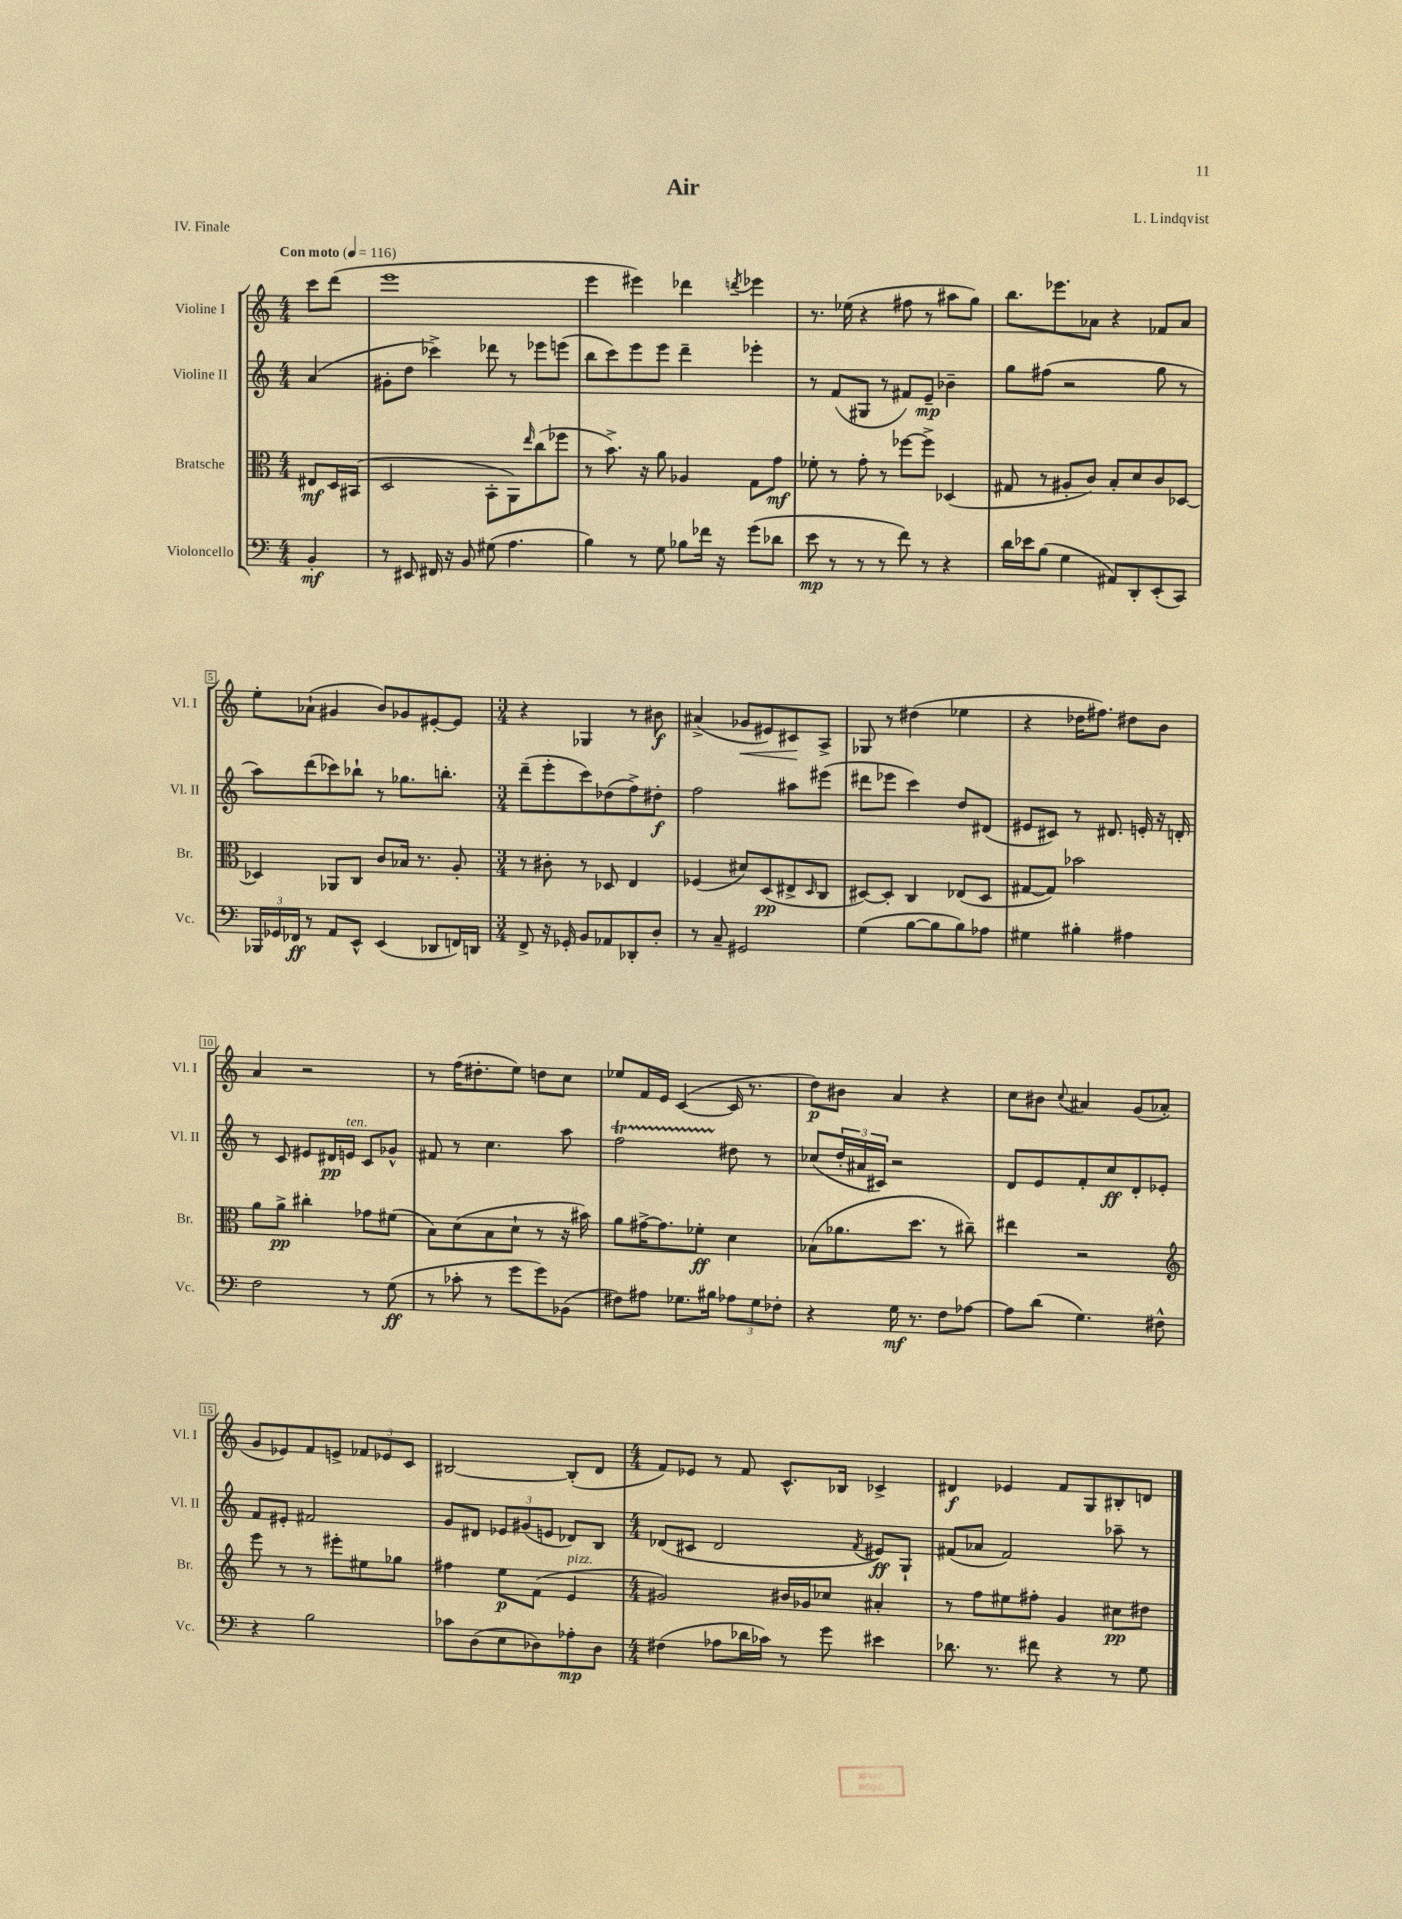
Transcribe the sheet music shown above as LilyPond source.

\header { title = "Air" composer = "L. Lindqvist" piece = "IV. Finale" }
<<
\new StaffGroup <<
\new Staff = "s0" \with { instrumentName = "Violine I" shortInstrumentName = "Vl. I" } {
    \clef treble \key c \major \numericTimeSignature \time 4/4 \partial 4 \tempo "Con moto" 4 = 116
    c'''8 d'''8( |
    e'''1 |
    e'''4 eis'''4) des'''4 \acciaccatura { d'''8 } ees'''4 |
    r8. ees''16( r4 fis''8 r8 ais''8 g''8) |
    b''8. ees'''8. aes'8 r4 fes'8 aes'8 |
    e''8-. aes'8-!( gis'4 b'8) ges'8 eis'8~-. eis'8 |
    \numericTimeSignature \time 3/4 r4 ges4 r8 bis'8\f |
    ais'4->( ges'8\< eis'8) cis'8\! a8-> |
    ges8 r8 dis''4( ees''4 |
    r4 des''16 fis''8.) dis''8 b'8 |
    a'4 r2 |
    r8 f''16( dis''8.-. e''8) d''8 c''8 |
    ees''8 f'16 e'16 c'4~( c'16 r8. |
    d''8\p) bis'8 a'4 r4 |
    c''8 bis'8 \appoggiatura { c''8 } ais'4 g'8( aes'8-. |
    g'8 ees'8) f'8 e'8-> \tuplet 3/2 { fes'8 ees'8 c'8 } |
    bis2~ bis8-.( d'8 |
    \numericTimeSignature \time 4/4 f'8) ees'8 r8 f'8 c'8.-^ bes16 ces'4-> |
    dis'4\f ees'4 f'8 g8 bis8-. d'8 \bar "|." |
}
\new Staff = "s1" \with { instrumentName = "Violine II" shortInstrumentName = "Vl. II" } {
    \clef treble \key c \major \numericTimeSignature \time 4/4 \partial 4
    a'4( |
    gis'8-. d''8 ces'''4->) des'''8 r8 ees'''8 e'''8( |
    b''8 c'''8) e'''8 e'''8 d'''4-- ees'''4-. |
    r8 f'8( gis8 r8 fis'8) e'8--\mp bes'4-- |
    g''8 fis''8( r2 g''8 r8 |
    a''8) d'''8( ces'''8) bes''8-! r8 ges''8. b''8.-. |
    \numericTimeSignature \time 3/4 d'''8--( e'''8-. c'''8) des''8( f''8->) dis''8-.\f |
    f''2 ais''8 eis'''8( |
    dis'''8 ees'''8 c'''4) d''8 dis'8( |
    eis'8 cis'8) r8 dis'8. e'16-. r16 d'16-. |
    r8 c'8 eis'8 dis'16\pp e'16^\markup { \italic "ten." } c'8 ges'8-^ |
    fis'8 r8 c''4. a''8 |
    f''2\startTrillSpan dis''8\stopTrillSpan r8 |
    ces''8( \tuplet 3/2 { d''16-. ais'16 cis'16) } r2 |
    d'8 e'8 f'8-. c''8\ff d'8-. ees'8-. |
    f'8 eis'8-. fis'2 |
    g'8 dis'8 \tuplet 3/2 { ees'8 gis'8( e'8 } des'8) b8 |
    \numericTimeSignature \time 4/4 des'8( cis'8 des'2 \acciaccatura { f'8 } eis'8\ff) g8-! |
    fis'8( aes'8 fis'2) aes''8-- r8 \bar "|." |
}
\new Staff = "s2" \with { instrumentName = "Bratsche" shortInstrumentName = "Br." } {
    \clef alto \key c \major \numericTimeSignature \time 4/4 \partial 4
    eis8\mf d16 bis,16( |
    d2 b,8-. a,8) \grace { e''16 } c''8( fes''8 |
    r8 b'8.->) r16 a'8 aes4 g8 g'8\mf |
    fes'8-. r8 g'8-. r8 fes''8~ fes''8-> des4( |
    gis8 r8 ais8-. c'8) b8-. d'8 c'8 des8~ |
    des4 aes,8 c8 c'8 bes16 r8. a8-. |
    \numericTimeSignature \time 3/4 r8 cis'8-. r8 des8 e4 |
    fes4( dis'8) d8\pp( eis8-> \grace { d16 } c8 |
    dis8~) dis8-. c4 ees8( dis8 |
    gis8~ gis8) bes'2 |
    a'8 a'8->\pp cis''4-. ges'8 fis'8( |
    b8) d'8( b8 d'8-! r8 r16 bis'16) |
    a'8 gis'16~-> gis'8. fes'8-.\ff d'4 |
    bes8( aes'8. d''8. r8 cis''8--) |
    eis''4 r2 |
    \clef treble e'''8 r8 r8 eis'''8-. eis''8 ges''8 |
    fis''4 e''8\p f'8( e'4^\markup { \italic "pizz." } |
    \numericTimeSignature \time 4/4 gis'2) bis'16 ges'16 ces''8 ais'4-. |
    r8 f''8 eis''8 fis''8-. g'4 cis''8\pp dis''8 \bar "|." |
}
\new Staff = "s3" \with { instrumentName = "Violoncello" shortInstrumentName = "Vc." } {
    \clef bass \key c \major \numericTimeSignature \time 4/4 \partial 4
    b,4-.\mf |
    r8 eis,8 fis,16 r16 b,8 gis8( a4. |
    b4) r8 g8 bes8 fes'16 r16 g'8( des'8 |
    e'8\mp r8 r8 r8 f'8) r8 r4 |
    d'16 ees'16 b8( g4 ais,8) d,8-. e,8-.( c,8) |
    \tuplet 3/2 { bes,,16 ges,16 fes,16\ff } r8 a,8 e,8-^ e,4( des,8 f,16) d,16 |
    \numericTimeSignature \time 3/4 f,8-> r16 ges,16-. b,8 aes,8 des,8-. d8-. |
    r8 c8-- gis,2 |
    g4( b8~ b8 b8) aes8 |
    gis4 bis4-. ais4 |
    f2 r8 g8\ff( |
    r8 ces'8-. r8 g'8 g'8) bes,8( |
    fis8) ais8 ges8. bis16 \tuplet 3/2 { aes8 ges8 fes8-. } |
    r4 g16\mf r8. f8 aes8~ |
    aes8 d'8( g4.) fis8-^ |
    r4 b2 |
    ces'8 d8( e8 des8) aes8-.\mp des8 |
    \numericTimeSignature \time 4/4 fis4( aes8 des'16 ces'16) r8 g'8 eis'4 |
    des'8. r8. fis'8 r4 r8 g8 \bar "|." |
}
>>
>>
\layout { \context { \Score \override BarNumber.stencil = #(make-stencil-boxer 0.1 0.3 ly:text-interface::print) } }
